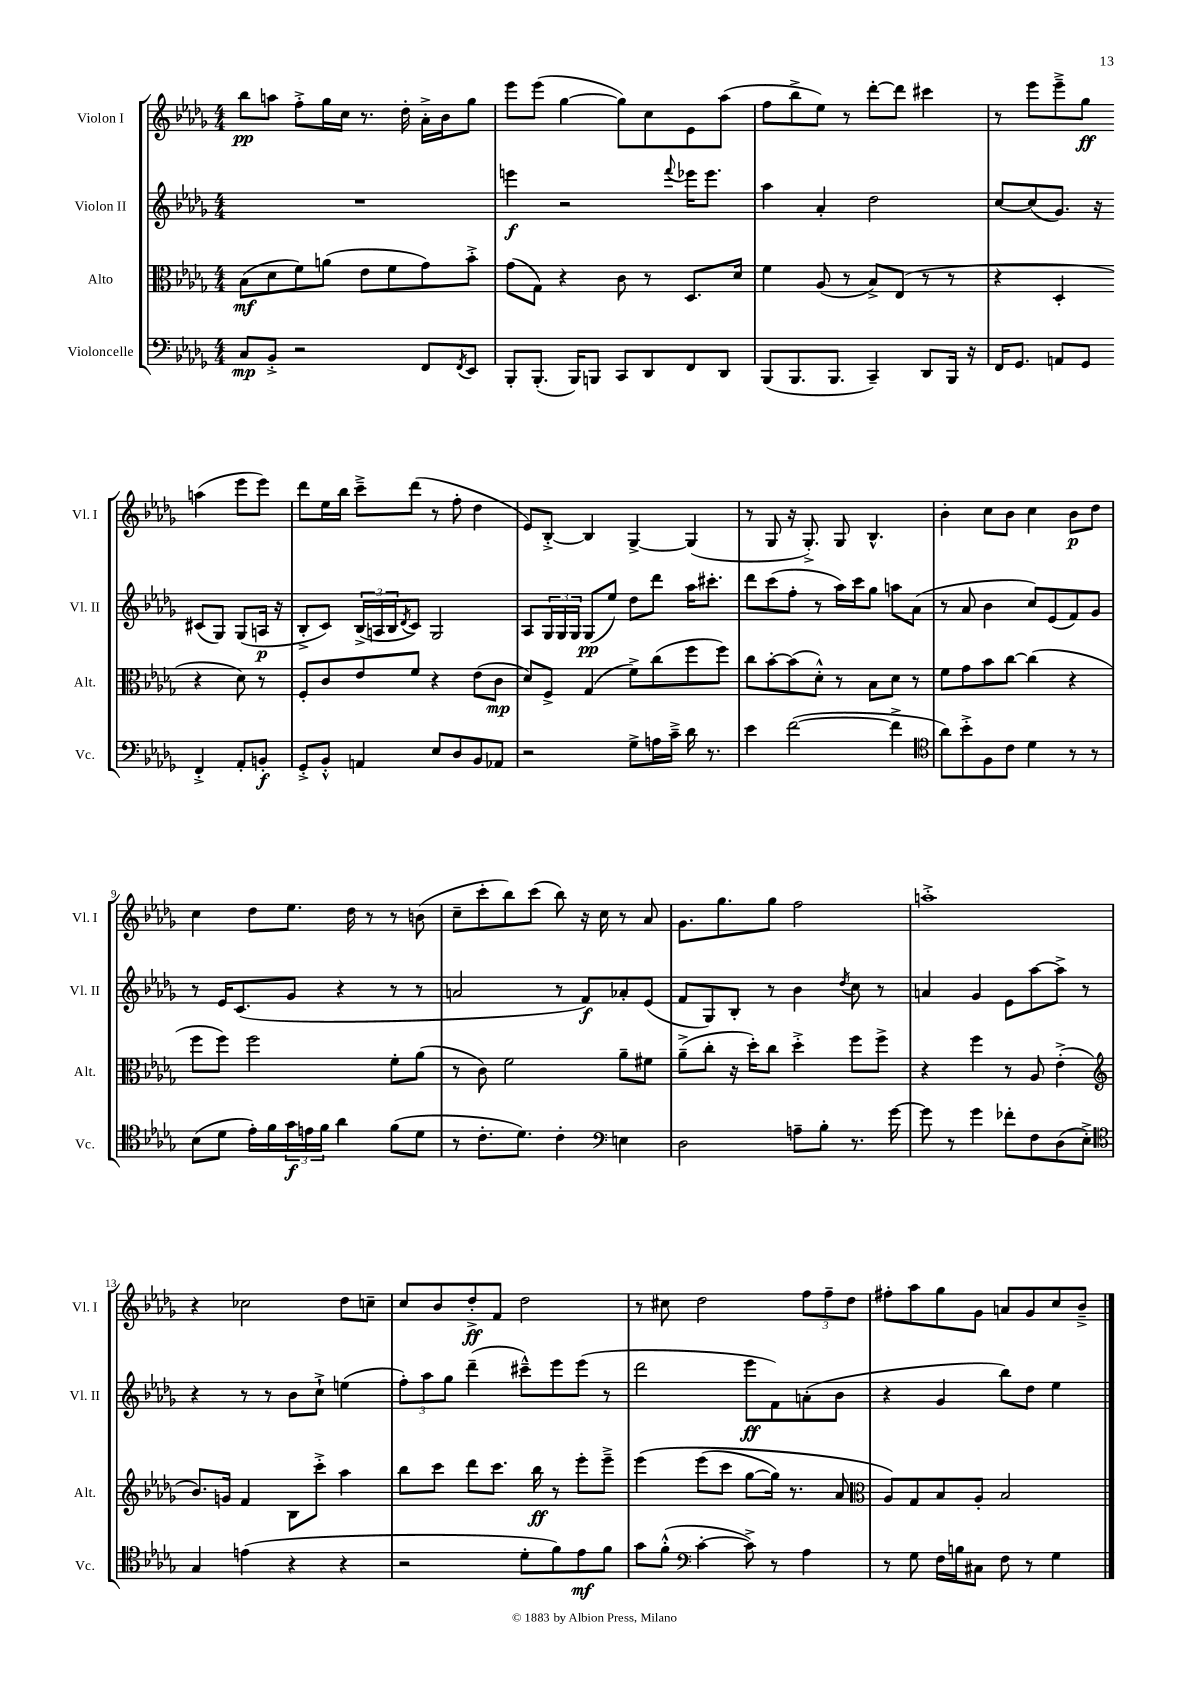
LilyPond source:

<<
\new StaffGroup <<
\new Staff = "s0" \with { instrumentName = "Violon I" shortInstrumentName = "Vl. I" } {
    \clef treble \key des \major \numericTimeSignature \time 4/4
    bes''8\pp a''8 f''8-.-> ges''16 c''16 r8. des''16-. aes'16-.-> bes'16 ges''8 |
    ees'''8 ees'''8( ges''4~ ges''8) c''8 ees'8 aes''8( |
    f''8 bes''8-> ees''8) r8 des'''8~-. des'''8 cis'''4 |
    r8 ees'''8 ees'''8---> ges''8\ff a''4( ees'''8 ees'''8) |
    des'''8 ees''16 bes''16 c'''8---> des'''8( r8 f''8-. des''4 |
    ees'8) bes8~-.-> bes4 ges4~-> ges4( |
    r8 ges8 r16 ges8.-.->) ges8 bes4.-^ |
    bes'4-. c''8 bes'8 c''4 bes'8\p des''8 |
    c''4 des''8 ees''8. des''16 r8 r8 b'8( |
    c''8-- c'''8-. bes''8) c'''8( bes''8) r16 c''16 r8 aes'8 |
    ges'8. ges''8. ges''8 f''2 |
    a''1-.-> |
    r4 ces''2 des''8 c''8-- |
    c''8 bes'8 des''8-.->\ff f'8 des''2 |
    r8 cis''8 des''2 \tuplet 3/2 { f''8 f''8-- des''8 } |
    fis''8-. aes''8 ges''8 ges'8 a'8 ges'8 c''8 bes'8---> \bar "|." |
}
\new Staff = "s1" \with { instrumentName = "Violon II" shortInstrumentName = "Vl. II" } {
    \clef treble \key des \major \numericTimeSignature \time 4/4
    R1 |
    e'''4\f r2 \appoggiatura { f'''8 } ees'''16 ees'''8. |
    aes''4 aes'4-. des''2 |
    c''8~ c''8( ges'8.) r16 cis'8( ges8) ges8( a16\p r16 |
    bes8-.-> c'8) \tuplet 3/2 { bes16->( a16 bes16 } \acciaccatura { des'8 } c'8) ges2 |
    aes8 \tuplet 3/2 { ges16 ges16 ges16 } ges8\pp( ees''8) des''8 des'''8 aes''16 cis'''8.-. |
    des'''8 c'''8( f''8-. r8 aes''16) c'''16 ges''8 a''8 aes'8( |
    r8 aes'8 bes'4 c''8) ees'8( f'8) ges'8 |
    r8 ees'16 c'8.( ges'8 r4 r8 r8 |
    a'2 r8 f'8\f) aes'8-. ees'8( |
    f'8 ges8) bes8-. r8 bes'4 \acciaccatura { des''8 } c''8 r8 |
    a'4 ges'4 ees'8 aes''8~ aes''8-> r8 |
    r4 r8 r8 bes'8 c''8-!-> e''4( |
    \tuplet 3/2 { f''8-.) aes''8 ges''8 } des'''4--( cis'''8---^) ees'''8 ees'''8( r8 |
    des'''2 ees'''8\ff f'8) a'8-.( bes'8 |
    r4 ges'4 bes''8) des''8 ees''4 \bar "|." |
}
\new Staff = "s2" \with { instrumentName = "Alto" shortInstrumentName = "Alt." } {
    \clef alto \key des \major \numericTimeSignature \time 4/4
    bes8\mf( des'8 f'8) a'8( ees'8 f'8 ges'8) bes'8-.-> |
    ges'8( ges8) r4 c'8 r8 des8. des'16 |
    f'4 aes8( r8 bes8->) ees8( r8 r8 |
    r4 des4-. r4 des'8) r8 |
    f8-. c'8 ees'8 f'8 r4 ees'8( c'8\mp |
    des'8) f8-> ges4( f'8->) c''8( f''8 f''8) |
    c''8 bes'8~-. bes'8( des'8-.-^) r8 bes8 des'8 r8 |
    f'8 ges'8 bes'8 c''8~ c''4( r4 |
    f''8 f''8) f''2 f'8-. aes'8( |
    r8 c'8) f'2 aes'8-- fis'8 |
    aes'8--->( c''8-. r16 des''16-.) c''8 des''4-.-> f''8 f''8-> |
    r4 f''4 r8 aes8 ees'4-.->( |
    \clef treble bes'8.) g'16 f'4 bes8 c'''8-.-> aes''4 |
    bes''8 c'''8 des'''8 c'''8. bes''16\ff r8 ees'''8-. ees'''8---> |
    ees'''4\( ees'''8( c'''8 ges''8~ ges''16) r8. aes'8 |
    \clef alto aes8\) ges8 bes8 aes8-. bes2 \bar "|." |
}
\new Staff = "s3" \with { instrumentName = "Violoncelle" shortInstrumentName = "Vc." } {
    \clef bass \key des \major \numericTimeSignature \time 4/4
    c8\mp bes,8-.-> r2 f,8 \acciaccatura { f,8 } ees,8 |
    bes,,8-. bes,,8.-.( bes,,16) b,,8 c,8 des,8 f,8 des,8 |
    bes,,8( bes,,8. bes,,8. c,4--) des,8 bes,,16 r16 |
    f,16 ges,8. a,8 ges,8 f,4-.-> a,8-. b,8-.\f |
    ges,8-.-> bes,8-.-^ a,4 ees8 des8 bes,8 aes,8 |
    r2 ges8-> a16 c'16---> des'16 r8. |
    ees'4 f'2~( f'4-> |
    \clef tenor aes'8) bes'8-.-> f8 c'8 des'4 r8 r8 |
    bes8( des'8 ees'16-.) f'16 \tuplet 3/2 { ges'16\f e'16 f'16 } aes'4 f'8( des'8 |
    r8 c'8.-. des'8.) c'4-. \clef bass e4 |
    des2 a8-- bes8-. r8. ges'16~ |
    ges'8 r8 ges'4 fes'8-. f8 des8( ees8-.->) |
    \clef tenor ges4 e'4( r4 r4 |
    r2 des'8-. f'8) ees'8\mf f'8 |
    ges'8 f'8-.-^( \clef bass c'4~-. c'8->) r8 aes4 |
    r8 ges8 f16 b16 cis8 f8 r8 ges4 \bar "|." |
}
>>
>>
